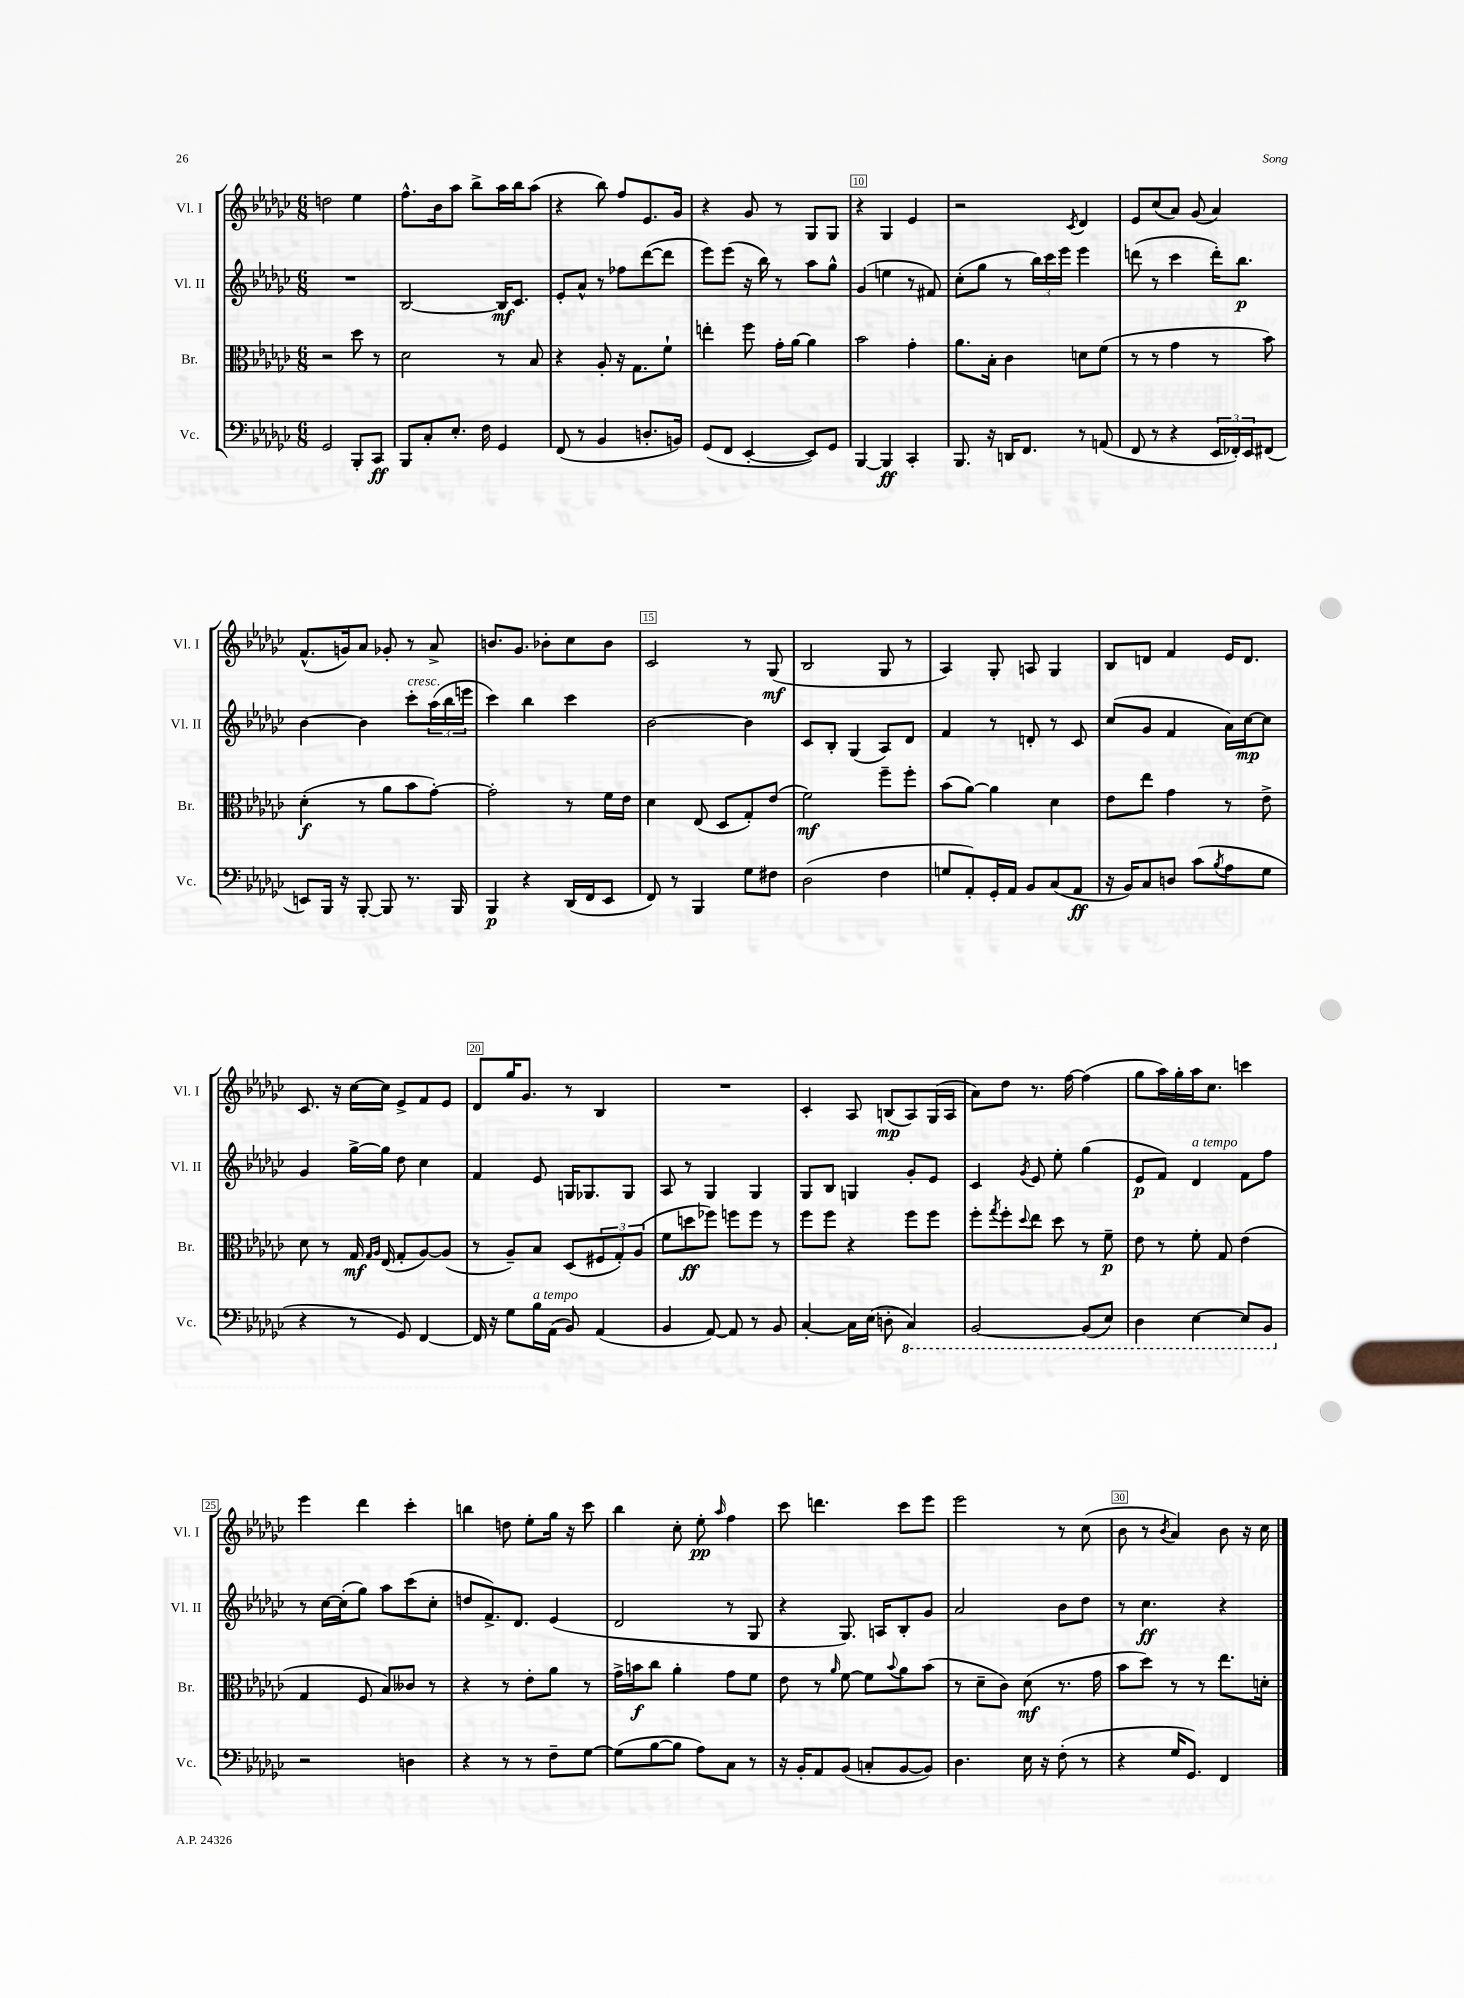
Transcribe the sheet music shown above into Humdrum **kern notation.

**kern	**dynam	**kern	**dynam	**kern	**dynam	**kern	**dynam
*part4	*part4	*part3	*part3	*part2	*part2	*part1	*part1
*staff4	*staff4	*staff3	*staff3	*staff2	*staff2	*staff1	*staff1
*I"Vc.	*	*I"Br.	*	*I"Vl. II	*	*I"Vl. I	*
*I'Vc.	*	*I'Br.	*	*I'Vl. II	*	*I'Vl. I	*
*clefF4	*	*clefC3	*	*clefG2	*	*clefG2	*
*k[b-e-a-d-g-c-]	*	*k[b-e-a-d-g-c-]	*	*k[b-e-a-d-g-c-]	*	*k[b-e-a-d-g-c-]	*
*M6/8	*	*M6/8	*	*M6/8	*	*M6/8	*
=6	=6	=6	=6	=6	=6	=6	=6
2GG-/	.	2r	.	2.r	.	2ddn\	.
8BBB-'/L	.	8dd-\	.	.	.	4ee-\	.
8CC-/J	ff	8r	.	.	.	.	.
=7	=7	=7	=7	=7	=7	=7	=7
8BBB-/L	.	2d-\	.	[2B-/	.	8.ff^^\L	.
8C-'/	.	.	.	.	.	.	.
.	.	.	.	.	.	16b-\k	.
8.E-'/J	.	.	.	.	.	8aa-\J	.
.	.	.	.	.	.	8bb-^\L	.
16F\	.	.	.	.	.	.	.
4GG-/	.	8r	.	16B-/KL]	mf	16aa-\L	.
.	.	.	.	8.c-/J	.	16bb-\J	.
.	.	8B-/	.	.	.	(8aa-\J	.
=8	=8	=8	=8	=8	=8	=8	=8
(8FF/	.	4r	.	8e-'/L	.	4r	.
8r	.	.	.	8a-^^/J	.	.	.
4BB-/	.	8A-'/	.	8r	.	8bb-\)	.
.	.	16r	.	8ff-X\L	.	8ff/L	.
.	.	8.G-\L	.	.	.	.	.
8.Dn'/L	.	.	.	([8ddd-\	.	8.e-/	.
.	.	8f`\J	.	8ddd-\J]	.	.	.
16BBn/Jk)	.	.	.	.	.	16g-/Jk	.
=9	=9	=9	=9	=9	=9	=9	=9
(8GG-/L	.	4een'\	.	8eee-\L)	.	4r	.
8FF/J	.	.	.	(8eee-\J	.	.	.
[4EE-'/	.	8ff\	.	16r	.	8g-/	.
.	.	.	.	16bb-\)	.	.	.
.	.	16g-'\LL	.	8r	.	8r	.
.	.	[16a-\JJ	.	.	.	.	.
8EE-/L])	.	4a-\]	.	8aa-\L	.	8G-/L	.
8GG-/J	.	.	.	8gg-^^\J	.	8G-/J	.
=10	=10	=10	=10	=10	=10	=10	=10
[4BBB-/	.	2b-\	.	(4g-/	.	4r	.
4BBB-/]	ff	.	.	4een\	.	4G-/	.
4CC-'/	.	4g-'\	.	8r	.	4e-/	.
.	.	.	.	8f#X/)	.	.	.
=11	=11	=11	=11	=11	=11	=11	=11
8.BBB-/	.	8.a-\L	.	(8cc-'\L	.	2r	.
.	.	.	.	8gg-\J	.	.	.
16r	.	16B-'\Jk	.	.	.	.	.
16DDn/KL	.	4c-\	.	8r	.	.	.
8.FF/J	.	.	.	.	.	.	.
.	.	.	.	24bb-\LL)	.	.	.
.	.	.	.	24ccc-\	.	.	.
.	.	.	.	24eee-\JJ	.	.	.
.	.	.	.	.	.	8qc-/	.
8r	.	8dn\L	.	4eee-\	.	4d-/	.
(8AAn/	.	(8f\J	.	.	.	.	.
=12	=12	=12	=12	=12	=12	=12	=12
8FF/	.	8r	.	(8dddn\	.	8e-/L	.
8r	.	8r	.	8r	.	(8cc-/	.
4r	.	4g-\	.	4ccc-\	.	8a-/J)	.
.	.	.	.	.	.	(8g-/	.
24EE-/LL	.	8r	.	16ddd'\KL)	.	4a-/)	.
24FF-X'/)	.	.	.	.	.	.	.
.	.	.	.	8.bb-\J	p	.	.
24EE-/J	.	.	.	.	.	.	.
(8FF#X/J	.	8b-\)	.	.	.	.	.
!!LO:LB:g=z
=13	=13	=13	=13	=13	=13	=13	=13
8EEn/L)	.	(4d-'\	f	[4b-\	.	(8.f^^/L	.
16BBB-/Jk	.	.	.	.	.	.	.
16r	.	.	.	.	.	16gn/k)	.
[8BBB-'/	.	8r	.	4b-\]	.	8a-/J	.
8BBB-/]	.	8a-\L	.	.	.	8g-X'/	.
!	!	!	!	!LO:TX:a:i:t=cresc.	!	!	!
8.r	.	8b-\	.	8ccc-'\L	.	8r	.
.	.	[8g-'\J)	.	(24aa-\L	.	8a-^/	.
.	.	.	.	24bb-\	.	.	.
16BBB-/	.	.	.	.	.	.	.
.	.	.	.	24eeen\JJ	.	.	.
=14	=14	=14	=14	=14	=14	=14	=14
4BBB-/	p	2g-'\]	.	4ccc-\)	.	8.bn/L	.
.	.	.	.	.	.	8.g-/J	.
4r	.	.	.	4bb-\	.	.	.
.	.	.	.	.	.	8b-X'\L	.
(16DD-/LL	.	8r	.	4ccc-\	.	8cc-\	.
16FF/J	.	.	.	.	.	.	.
8EE-/J	.	16f\LL	.	.	.	8b-\J	.
.	.	16e-\JJ	.	.	.	.	.
=15	=15	=15	=15	=15	=15	=15	=15
8FF/)	.	4d-\	.	[2b-\	.	2c-/	.
8r	.	.	.	.	.	.	.
4BBB-/	.	(8E-/	.	.	.	.	.
.	.	8D-/L	.	.	.	.	.
8G-\L	.	8G-'/)	.	4b-\]	.	8r	.
8F#X\J	.	(8e-/J	.	.	.	(8G-/	mf
=16	=16	=16	=16	=16	=16	=16	=16
(2D-\	.	2f\)	mf	8c-/L	.	2B-/	.
.	.	.	.	8B-'/J	.	.	.
.	.	.	.	(4G-/	.	.	.
4F\	.	8ff~\L	.	8A-/L)	.	8G-/	.
.	.	8ff'\J	.	8d-/J	.	8r	.
=17	=17	=17	=17	=17	=17	=17	=17
8Gn/L	.	(8b-\L	.	4f/	.	4A-/)	.
8AA-'/)	.	[8a-\J)	.	.	.	.	.
16GG-'/L	.	4a-\]	.	8r	.	8G-'/	.
16AA-/JJ	.	.	.	.	.	.	.
8BB-/L	.	.	.	8dn'/	.	8An/	.
(8C-/	.	4d-\	.	8r	.	4G-/	.
8AA-/J	ff	.	.	8c-/	.	.	.
=18	=18	=18	=18	=18	=18	=18	=18
16r	.	8e-\L	.	(8cc-/L	.	8B-/L	.
16BB-/KL)	.	.	.	.	.	.	.
8C-/	.	8ee-\J	.	8g-/J	.	8dn/J	.
8Dn/J	.	4g-\	.	4f/	.	4f/	.
(8c-\L	.	.	.	.	.	.	.
8qB-/	.	.	.	.	.	.	.
8A-\	.	8r	.	16a-\LL)	.	16e-/KL	.
.	.	.	.	[16cc-\J	mp	8.d/J	.
8G-\J	.	8e-^\	.	8cc-\J]	.	.	.
!!LO:LB:g=z
=19	=19	=19	=19	=19	=19	=19	=19
4r	.	8d-\	.	4g-/	.	8.c-/	.
.	.	8r	.	.	.	.	.
.	.	.	.	.	.	16r	.
8r	.	16G-/	mf	[16gg-^\LL	.	[16cc-\LL	.
.	.	16qqG-/LL	.	.	.	.	.
.	.	16qqA-/JJ	.	.	.	.	.
.	.	(16E-/	.	16gg-\JJ]	.	16cc-\JJ]	.
8GG-/)	.	8G-'/L	.	8dd-\	.	8e-^/L	.
[4FF/	.	[8A-/)	.	4cc-\	.	8f/	.
.	.	(8A-/J]	.	.	.	8e-/J	.
=20	=20	=20	=20	=20	=20	=20	=20
16FF/]	.	8r	.	4f/	.	8d-/L	.
16r	.	.	.	.	.	.	.
8G-\L	.	8A-~/L)	.	.	.	16gg-/K	.
.	.	.	.	.	.	8.g-/J	.
!LO:TX:a:i:t=a tempo	!	!	!	!	!	!	!
16B-\L	.	8B-/J	.	8e-/	.	.	.
(16AA-\JJ	.	.	.	.	.	.	.
8BB-/)	.	(8D-/L	.	16Gn/KL	.	8r	.
.	.	.	.	8.G-X/	.	.	.
(4AA-/	.	12F#X/	.	.	.	4B-/	.
.	.	12G-'/)	.	.	.	.	.
.	.	.	.	8G-/J	.	.	.
.	.	(12A-/J	.	.	.	.	.
=21	=21	=21	=21	=21	=21	=21	=21
4BB-/	.	8f\L	.	8A-/	.	2.r	.
.	.	8ddn\	ff	8r	.	.	.
[8AA-/)	.	8ff-X\J)	.	4G-/	.	.	.
8AA-/]	.	8ffn\L	.	.	.	.	.
8r	.	8ff\J	.	4G-/	.	.	.
8BB-/	.	8r	.	.	.	.	.
=22	=22	=22	=22	=22	=22	=22	=22
[4C-'/	.	8ff\L	.	8G-/L	.	4c-'/	.
.	.	8ff\J	.	8B-/J	.	.	.
16C-\LL]	.	4r	.	4Gn/	.	8A-/	.
(16E-\JJ	.	.	.	.	.	.	.
8Dn'\	.	.	.	.	.	(8Bn/L	mp
*8ba	*	*	*	*	*	*	*
4CC-/)	.	8ff\L	.	8g-'/L	.	8A-/)	.
.	.	8ff\J	.	8e-/J	.	(16G-/L	.
.	.	.	.	.	.	16A-/JJ	.
=23	=23	=23	=23	=23	=23	=23	=23
[2BBB-/	.	8ff'\L	.	4c-/	.	8a-\L)	.
.	.	8qgg-/	.	.	.	.	.
.	.	8ff'\	.	.	.	8dd-\J	.
.	.	8qqdd-/	.	8qg-/	.	.	.
.	.	8ee-\J	.	8e-/	.	8.r	.
.	.	8dd-\	.	8ee-'\	.	.	.
.	.	.	.	.	.	[16ff\	.
(8BBB-/L]	.	8r	.	(4gg-\	.	(4ff\]	.
8EE-/J)	.	8f~\	p	.	.	.	.
=24	=24	=24	=24	=24	=24	=24	=24
4DD-\	.	8e-\	.	8e-/L	p	8gg-\L	.
.	.	8r	.	8f/J)	.	16aa-\L)	.
.	.	.	.	.	.	16gg-'\	.
!	!	!	!	!LO:TX:a:i:t=a tempo	!	!	!
[4EE-\	.	8f'\	.	4d-/	.	16aa-\J	.
.	.	.	.	.	.	8.cc-\J	.
.	.	8G-/	.	.	.	.	.
8EE-/L]	.	(4e-\	.	8f\L	.	4cccn\	.
8BBB-/J	.	.	.	8ff\J	.	.	.
!!LO:LB:g=z
=25	=25	=25	=25	=25	=25	=25	=25
*X8ba	*	*	*	*	*	*	*
2r	.	4G-/	.	8r	.	4eee-\	.
.	.	.	.	[16cc-\LL	.	.	.
.	.	.	.	(16cc-'\J]	.	.	.
.	.	8F/	.	8gg-\J)	.	4ddd-\	.
.	.	8B-/L)	.	8aa-\L	.	.	.
4Dn\	.	8c--X/J	.	(8ccc-\	.	4ccc-'\	.
.	.	8r	.	8cc-'\J	.	.	.
=26	=26	=26	=26	=26	=26	=26	=26
4r	.	4r	.	8ddn/L	.	4bbn\	.
.	.	.	.	8.f^/)	.	.	.
8r	.	8r	.	.	.	8ddn\	.
.	.	.	.	8.d-/J	.	.	.
8r	.	8e-'\L	.	.	.	8ee-'\L	.
8F~\L	.	8a-\J	.	(4e-/	.	16gg-\Jk	.
.	.	.	.	.	.	16r	.
[8G-\J	.	8r	.	.	.	8ccc-\	.
=27	=27	=27	=27	=27	=27	=27	=27
(8G-\L]	.	16g-^\LL	.	2d-/	.	4bb-\	.
.	.	16bn\J	f	.	.	.	.
[8B-\	.	8cc-\J	.	.	.	.	.
8B-\J]	.	4a-'\	.	.	.	8cc-'\	.
8A-\L)	.	.	.	.	.	8ee-'\	pp
.	.	.	.	.	.	16qqaa-/	.
8C-\J	.	8g-\L	.	8r	.	4ff\	.
8r	.	8f\J	.	8G-/	.	.	.
=28	=28	=28	=28	=28	=28	=28	=28
16r	.	8e-\	.	4r	.	8ccc-\	.
16BB-'/KL	.	.	.	.	.	.	.
8AA-/	.	8r	.	.	.	4.dddn\	.
.	.	16qqa-/	.	.	.	.	.
(8BB-/J	.	[8f\	.	8.G-/)	.	.	.
8Cn'/L	.	8f\L]	.	.	.	.	.
.	.	.	.	16An/KL	.	.	.
.	.	8qqb-/	.	.	.	.	.
[8BB-/	.	8a-\	.	8B-'/	.	8ccc-\L	.
8BB-/J])	.	(8b-\J	.	8g-/J	.	8eee-\J	.
=29	=29	=29	=29	=29	=29	=29	=29
4.D-\	.	8r	.	2a-/	.	2eee-\	.
.	.	8d-~\L	.	.	.	.	.
.	.	8c-\J)	.	.	.	.	.
16E-\	.	(8d-\	mf	.	.	.	.
16r	.	.	.	.	.	.	.
(8F'\	.	8.r	.	8b-\L	.	8r	.
8r	.	.	.	8dd-\J	.	(8cc-\	.
.	.	16g-\	.	.	.	.	.
=30	=30	=30	=30	=30	=30	=30	=30
4r	.	8b-\L	.	8r	.	8b-\	.
.	.	8dd-\J)	.	4.cc-\	ff	8r	.
.	.	.	.	.	.	8qb-/	.
16G-/KL	.	8r	.	.	.	4a-/)	.
8.GG-/J)	.	.	.	.	.	.	.
.	.	8r	.	.	.	.	.
4FF/	.	8.ee-\L	.	4r	.	8b-\	.
.	.	.	.	.	.	16r	.
.	.	16dn'\Jk	.	.	.	16cc-\	.
==	==	==	==	==	==	==	==
*-	*-	*-	*-	*-	*-	*-	*-
